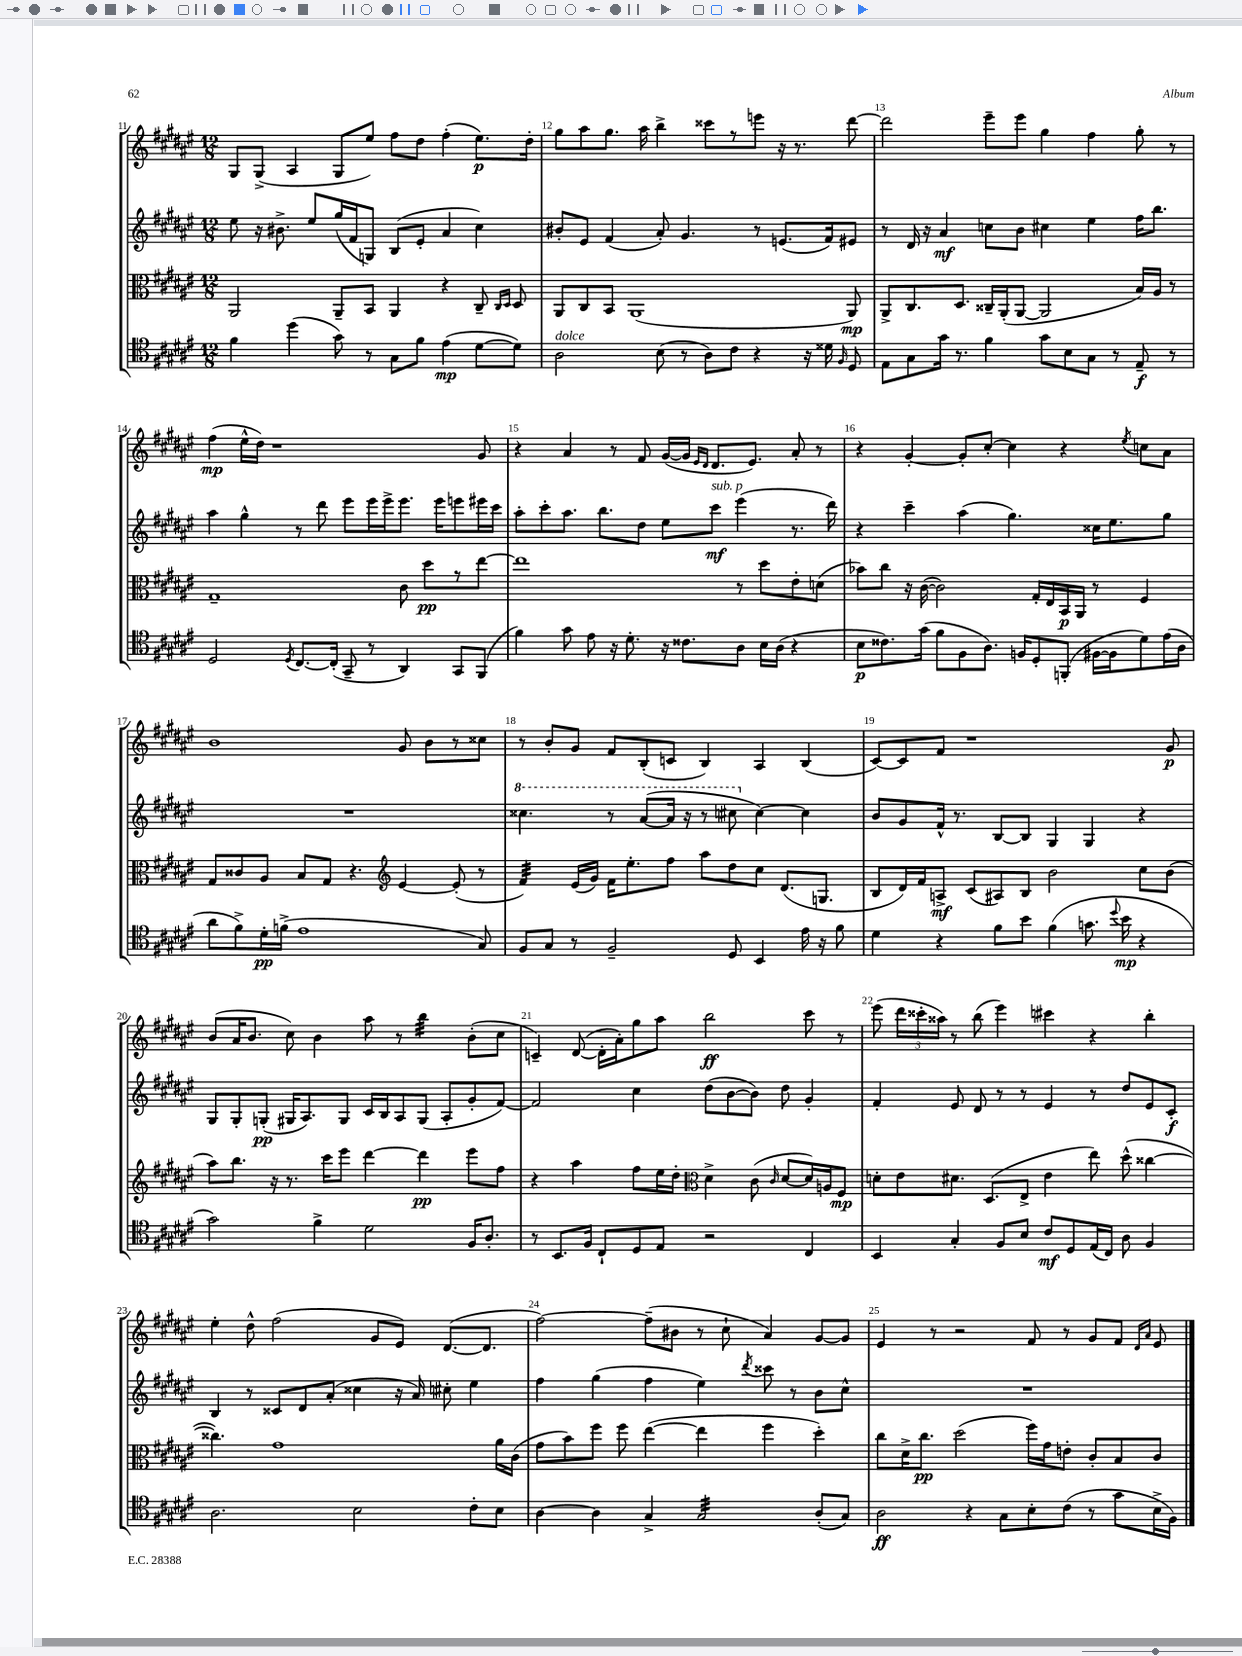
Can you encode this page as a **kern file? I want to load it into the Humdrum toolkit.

**kern	**kern	**kern	**kern
*staff4	*staff3	*staff2	*staff1
*clefC4	*clefC3	*clefG2	*clefG2
*k[f#c#g#d#a#e#]	*k[f#c#g#d#a#e#]	*k[f#c#g#d#a#e#]	*k[f#c#g#d#a#e#]
*M12/8	*M12/8	*M12/8	*M12/8
4f#\	2AA#/	8ee#\	8G#/L
.	.	16r	(8G#^/J
.	.	8.b#^\	.
(4dd#\	.	.	4A#/
.	.	8ee#/L	.
8g#\)	8AA#~/L	(16gg#/L	8G#/L
.	.	16f#/J	.
8r	8BB/J	8G/J)	8ee#/J)
8G#\L	4AA#/	(8B/L	8ff#\L
8f#\J	.	8e#'/J	8dd#\J
(4e#\	4r	4a#/	(4ff#'\
[8d#\L	8C#~/	4cc#\)	8.ee#\L)
.	16qqC#/LL	.	.
.	16qqD#/JJ	.	.
8d#\]J)	8D#/	.	.
.	.	.	16dd#'\Jk
=	=	=	=
2A#\	8AA#/L	8b#'/L	8gg#\L
.	8C#/	8e#/J	8aa#\
.	8BB/J	(4f#/	8.gg#\J
.	(1AA#	.	.
.	.	.	16aa#\
(8B\	.	8a#'/)	4bb^\
8r	.	4.g#/	.
8A#\L)	.	.	8ccc##\L
8c#\J	.	.	8r
4r	.	8r	8eee\J
.	.	(8.e/L	16r
.	.	.	8.r
16r	.	.	.
16d##\	.	16f#/k)	.
16qqF#/	.	.	.
8D#/	8AA#/)	8e#/J	[8ddd#\
=	=	=	=
8E#\L	8AA#^/L	8r	2ddd#\]
8G#\	8.C#/	16d#/	.
.	.	16r	.
16g#\Jk	.	4a#/	.
8.r	8.D#/J	.	.
4f#\	16C##~/LL	8cc\L	8eee#~\L
.	(16AA#'/J	.	.
.	[8AA#/J	8b\J	8eee#\J
8g#\L	2AA#/]	4cc#\	4gg#\
8B\	.	.	.
8G#\J	.	4ee#\	4ff#\
8r	.	.	.
8E#~/	16B/LL)	16ff#\LK	8gg#'\
.	16A#/JJ	8.bb\J	.
8r	8r	.	8r
=	=	=	=
2D#/	1G#~	4aa#\	(4ff#\
.	.	4gg#^^\	16ee#^^\LL
.	.	.	16dd#\JJ)
.	.	.	1r
8qD#/	.	.	.
[8.C#/L	.	8r	.
.	.	8ddd#\	.
(16C#'/]Jk	.	.	.
8GG#~/	.	8eee#\L	.
8r	.	16eee#\L	.
.	.	16eee#^\J	.
4AA#/)	8c#\	8.eee#\J	.
.	8dd#\L	.	.
.	.	16eee#\LK	.
8GG#/L	8r	8eee\	.
(8FF#/J	[8ee#\J	16eee#\L	8g#/
.	.	16ccc#\JJ	.
=	=	=	=
4f#\)	1ee#]	8aa#'\L	4r
.	.	8ccc#'\	.
8g#\	.	8.aa#\J	4a#/
8e#\	.	.	.
.	.	8.bb\L	.
16r	.	.	8r
8.d#'\	.	.	.
.	.	8dd#\J	8f#/
16r	.	8ee#\L	([16g#/LL
8.c##\L	.	.	16g#/]JJ
.	.	.	16qqe#/LL
.	.	.	16qqd#/JJ
.	.	8ccc#\J	8.d#/L
8A#\J	8r	(4eee#\	.
.	.	.	8.e#/J)
16B\LL	8dd#\L	.	.
(16A#\JJ	.	.	.
4r	8e#'\	8.r	8a#'/
.	(8d\J	.	8r
.	.	16ddd#\)	.
=	=	=	=
8B\L	8b-\L)	4r	4r
8.c##\)	8cc#\J	.	.
.	16r	4ccc#~\	[4g#'/
(16g#\Jk	([16c#\	.	.
8f#\L	2c#\])	.	.
8F#\	.	(4aa#\	8g#'/]L
8.A#\J)	.	.	[8cc#'/J
.	.	4.gg#\)	4cc#\]
16F/LK	.	.	.
8D#'/	16G#'/LL	.	.
.	16E#/	.	.
(8FF'/J	16BB/	.	4r
.	16AA#/JJ	.	.
[16F#\LL	8r	16cc##\LK	.
16F#\]J	.	8.ee#\	.
.	.	.	8qee#/
8d#\)	4F#/	.	8cc\L
(16e#\L	.	8gg#\J	8a#\J
16A#\JJ	.	.	.
=	=	=	=
8a#\L	8G#/L	1.r	1b
8f#^\)	8c##/	.	.
16d#'\L	8A#/J	.	.
(16f^\JJ	.	.	.
1e#	8B/L	.	.
.	8G#/J	.	.
.	4.r	.	.
*	*clefG2	*	*
.	[4e#/	.	8g#/
.	.	.	8b\L
.	(8e#'/]	.	8r
8G#/)	8r	.	8cc##\J
=	=	=	=
8F#/L	4f#/)	4.ccc##\	8r
8G#/J	.	.	8b'/L
8r	(16e#/LL	.	8g#/J
.	16g#/JJ)	.	.
2F#~/	16f#\LK	8r	8f#/L
.	8.ee#'\	.	.
.	.	([8aa#/L	(8B'/
.	8ff#\J	16aa#/]Jk	8c/J
.	.	16r	.
.	8aa#\L	8r	4B/)
8D#/	8dd#\	8ccc#\	.
4BB/	8cc#\J	[4cc#\)	4A#/
.	(8.d#/L	.	.
16e#\	.	4cc#\]	(4B/
16r	8.G/J	.	.
8f#\	.	.	.
=	=	=	=
4d#\	8B/L	8b/L	[8c#/L)
.	16d#/L)	8g#/	8c#/]
.	16f#/J	.	.
4r	8A^/J	16f#^^/Jk	8f#/J
.	.	8.r	.
.	(8c#/L	.	1r
8f#\L	8A#/)	[8B/L	.
8b\J	8B/J	8B/]J	.
(4f#\	2b\	4G#/	.
8.g\	.	4G#/	.
8qqdd#/	.	.	.
16b\	.	.	.
4r	8cc#\L	4r	.
.	(8b\J	.	8g#/
=	=	=	=
2g#\)	8aa#\L)	8G#/L	(8b/L
.	8.bb\J	8G#'/	16a#/K
.	.	.	8.b/J
.	.	(8G'/J	.
.	16r	.	.
.	8.r	16G#/LK	8cc#\)
.	.	8.A#/)	.
4f#^\	.	.	4b\
.	16ccc#\LK	.	.
.	8eee#\J	8G#/J	.
2d#\	[4ddd#\	16c#/LL	8aa#\
.	.	16B/J	.
.	.	8A#/	8r
.	4ddd#\]	(8G#/J	4bb\
.	.	8A#'/L	.
16F#/LK	8eee#\L	8g#'/	(8b'\L
8.A#'/J	.	.	.
.	8ff#\J	[8f#/J)	8cc#\J
=	=	=	=
8r	4r	2f#/]	4c~/)
8.BB/L	.	.	.
.	4aa#\	.	([8d#/
16F#/Jk	.	.	.
8C#`/L	.	.	16d#'\]LL
.	.	.	16a#'\J)
8D#/	8ff#\L	4cc#\	8gg#\
8E#/J	16ee#\L	.	8aa#\J
.	16dd#'\JJ	.	.
*	*clefC3	*	*
2r	4d#^\	(8dd#\L	2bb\
.	.	[8b\	.
.	(8c#\	8b\]J)	.
.	16qqc#/	.	.
.	[8d#/L	8dd#\	.
4C#/	16d#/]L)	4g#'/	8ccc#\
.	16A/J	.	.
.	8F#/J	.	8r
=	=	=	=
4BB/	8d'\L	4f#'/	(8eee#\
.	8e#\	.	24ddd#\LL
.	.	.	24ccc##'\
.	.	.	24aa##\JJ)
4G#'/	8.d#\J	8e#/	8r
.	.	8d#/	(8bb\
.	(8.D#/L	.	.
8F#/L	.	8r	4eee#\)
8B/J	8E#^/J	8r	.
8c#/L	4e#\	4e#/	4ccc#\
8D#/	.	.	.
(16E#/L	8ee#\)	8r	4r
16C#/JJ)	.	.	.
8A#\	(8dd#^^\	8dd#/L	.
4F#/	[4cc##\	8e#/	4bb'\
.	.	8c#'/J	.
=	=	=	=
2.A#\	4.cc##\])	4B/	4ee#'\
.	.	8r	8dd#^^\
.	1g#	8c##/L	(2ff#\
.	.	8d#/	.
.	.	(8a#'/J	.
2B\	.	4cc##\	.
.	.	.	8g#/L
.	.	16r	8e#/J)
.	.	16a#/)	.
.	.	8cc#'\	([8.d#/L
8c#'\L	.	4ee#\	.
.	.	.	8.d#/]J
8B\J	16a#\LL	.	.
.	(16c#\JJ	.	.
=	=	=	=
[4A#\	8g#\L	4ff#\	[2ff#\)
.	8b\)	.	.
4A#\]	8ff#\J	(4gg#\	.
.	8ff#\	.	.
4G#^/	([4ee#\	4ff#\	(8ff#~\]L
.	.	.	8b#\J
2G#/	4ee#\]	4ee#\)	8r
.	.	.	8cc#`\
.	.	8qddd#/	.
.	4ff#\	8ccc##\	4a#/)
.	.	8r	.
(8A#'/L	4dd#'\)	8b\L	[8g#/L
8G#/J)	.	8cc#^^\J	8g#/]J
=	=	=	=
2A#\	8cc#\L	1.r	4e#/
.	16d#^\K	.	.
.	8.cc#\J	.	.
.	.	.	8r
.	(2dd#\	.	2r
4r	.	.	.
8G#\L	.	.	.
8B'\	16ff#\LL)	.	8f#/
.	16g#\J	.	.
(8c#\J	8e'\J	.	8r
8r	8c#'/L	.	8g#/L
8g#\L	8B/	.	8f#/J
.	.	.	16qqd#/LL
.	.	.	16qqa#/JJ
16B^\L	8c#/J	.	8e#/
16F#\JJ)	.	.	.
==	==	==	==
*-	*-	*-	*-
